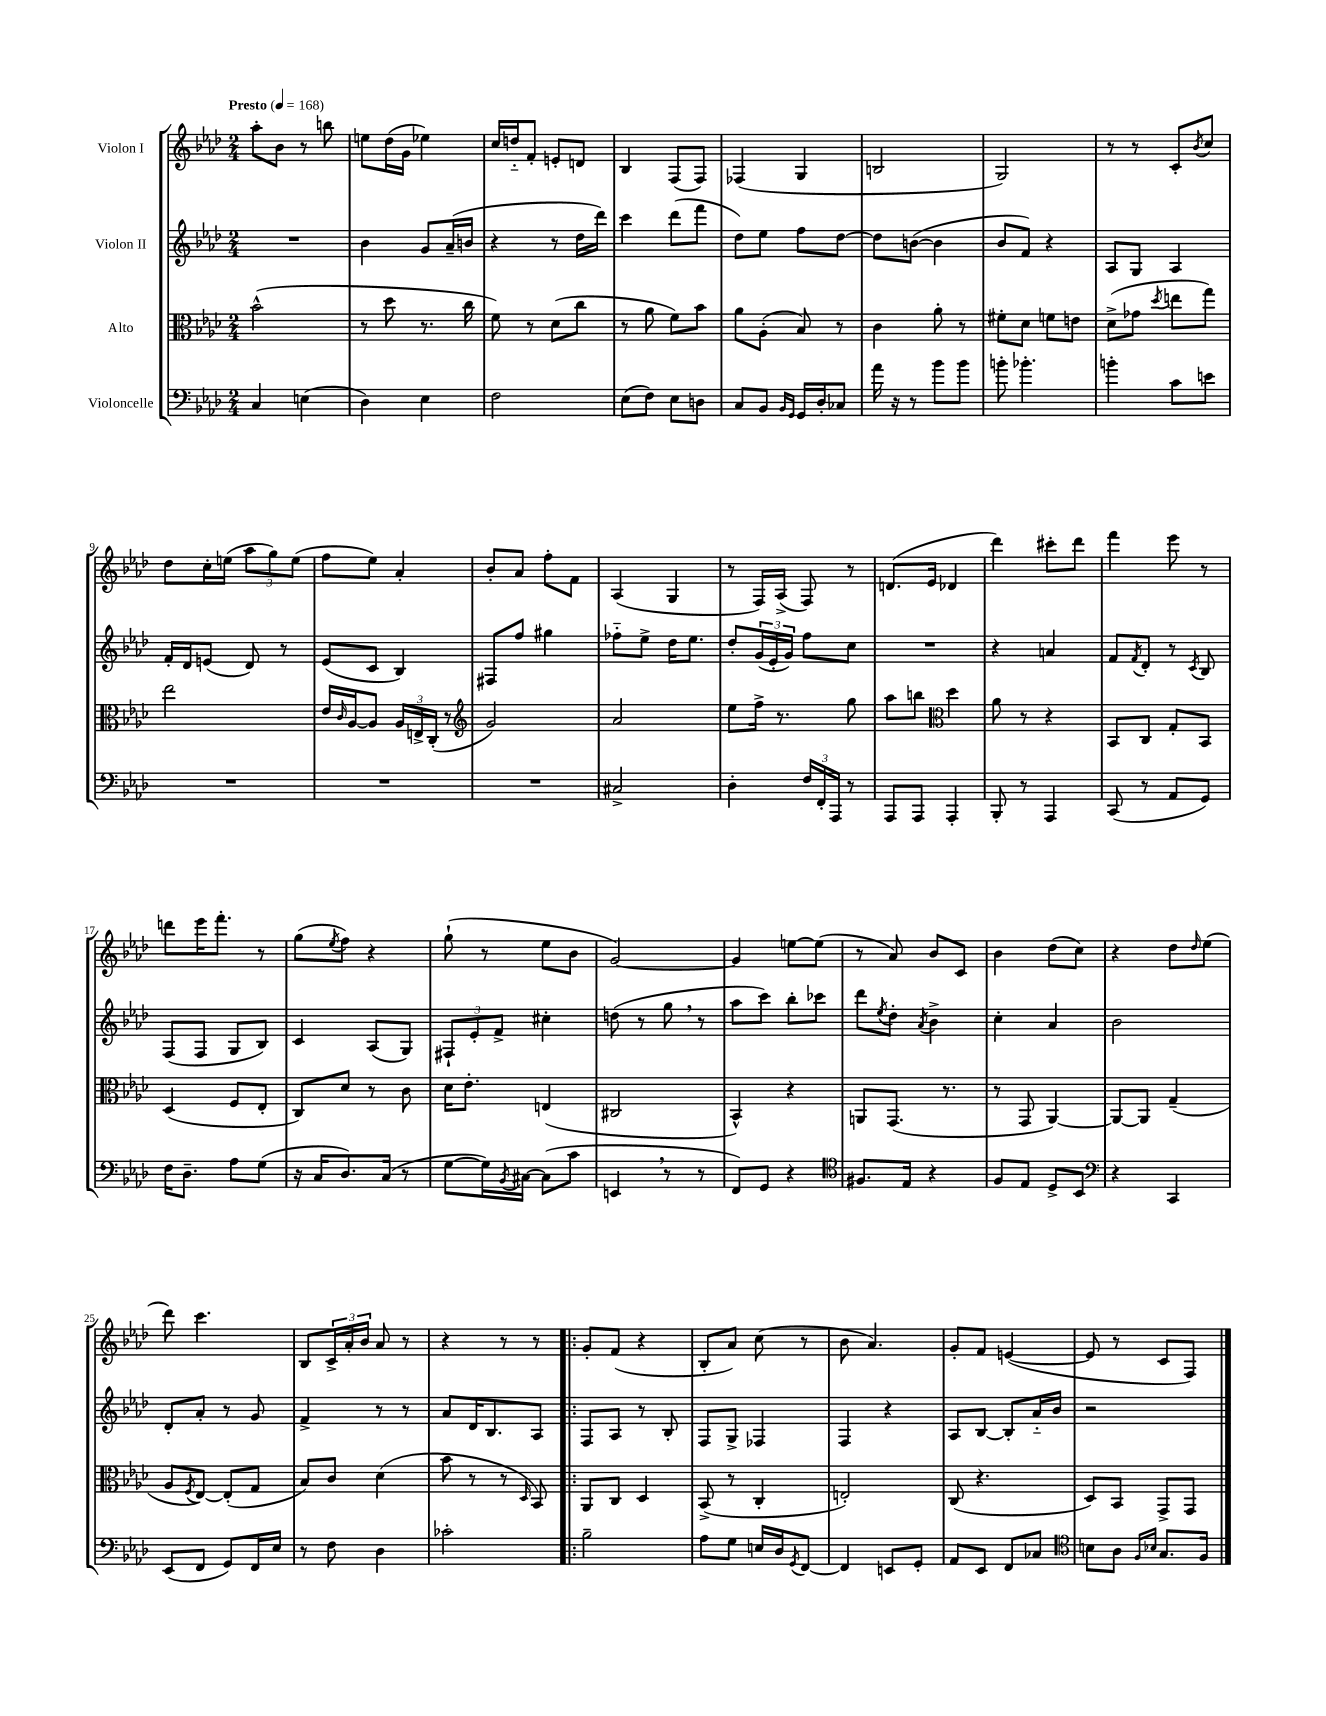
<<
\new StaffGroup <<
\new Staff = "s0" \with { instrumentName = "Violon I" } {
    \clef treble \key aes \major \numericTimeSignature \time 2/4 \tempo "Presto" 4 = 168
    aes''8-. bes'8 r8 b''8 |
    e''8 des''16( g'16 ees''4) |
    c''16 d''16-_ f'8-. e'8-. d'8 |
    bes4 f8( f8) |
    fes4( g4 |
    b2 |
    g2) |
    r8 r8 c'8-. \acciaccatura { bes'8 } c''8 |
    des''8 c''16-. e''16( \tuplet 3/2 { aes''8 g''8) e''8( } |
    f''8 ees''8) aes'4-. |
    bes'8-. aes'8 f''8-. f'8 |
    aes4( g4 |
    r8 f16) aes16->( f8) r8 |
    d'8.( ees'16 des'4 |
    des'''4) cis'''8-. des'''8 |
    f'''4 ees'''8 r8 |
    d'''8 ees'''16 f'''8.-. r8 |
    g''8( \acciaccatura { ees''8 } f''8) r4 |
    g''8-!( r8 ees''8 bes'8 |
    g'2~) |
    g'4 e''8~ e''8( |
    r8 aes'8) bes'8 c'8 |
    bes'4 des''8( c''8) |
    r4 des''8 \grace { des''16 } ees''8( |
    des'''8) c'''4. |
    bes8 \tuplet 3/2 { c'16-> aes'16-. bes'16 } aes'8 r8 |
    r4 r8 r8 |
    \bar ".|:" g'8-. f'8( r4 |
    bes8-. aes'8) c''8( r8 |
    bes'8 aes'4.) |
    g'8-. f'8 e'4~( |
    e'8 r8 c'8 f8) \bar "|." |
}
\new Staff = "s1" \with { instrumentName = "Violon II" } {
    \clef treble \key aes \major \numericTimeSignature \time 2/4
    R2 |
    bes'4 g'8 aes'16--( b'16 |
    r4 r8 des''16 des'''16) |
    c'''4 des'''8( f'''8 |
    des''8) ees''8 f''8 des''8~ |
    des''8 b'8~( b'4 |
    bes'8 f'8) r4 |
    aes8 g8 aes4 |
    f'16-. des'16 e'8( des'8) r8 |
    ees'8( c'8 bes4) |
    fis8 f''8 gis''4 |
    fes''8-_ ees''8-> des''16 ees''8. |
    des''8-. \tuplet 3/2 { g'16( ees'16-. g'16) } f''8 c''8 |
    R2 |
    r4 a'4 |
    f'8 \acciaccatura { f'8 } des'8-. r8 \acciaccatura { c'8 } bes8 |
    f8( f8 g8 bes8) |
    c'4 aes8( g8) |
    \tuplet 3/2 { fis8-! ees'8-. f'8-> } cis''4-. |
    d''8( r8 g''8 \breathe r8 |
    aes''8 c'''8) bes''8-. ces'''8 |
    des'''8 \acciaccatura { ees''8 } des''8-. \acciaccatura { aes'8 } bes'4-> |
    c''4-. aes'4 |
    bes'2 |
    des'8-. aes'8-. r8 g'8 |
    f'4-> r8 r8 |
    aes'8 des'16 bes8. aes8 |
    \bar ".|:" f8 aes8 r8 bes8-. |
    f8 g8-> fes4 |
    f4 r4 |
    aes8 bes8~ bes8-. aes'16-_ bes'16 |
    r2 \bar "|." |
}
\new Staff = "s2" \with { instrumentName = "Alto" } {
    \clef alto \key aes \major \numericTimeSignature \time 2/4
    bes'2-^( |
    r8 des''8 r8. c''16 |
    f'8) r8 des'8( c''8 |
    r8 aes'8 f'8) bes'8 |
    aes'8 aes8-.( bes8) r8 |
    c'4 aes'8-. r8 |
    fis'8-. des'8 f'8 e'8 |
    des'8->( ges'8 \acciaccatura { des''8 } e''8 g''8) |
    ees''2 |
    ees'16 \grace { c'16 } aes16~ aes8 \tuplet 3/2 { aes16 e16-> c16-.( } r8 |
    \clef treble g'2) |
    aes'2 |
    ees''8 f''16-> r8. g''8 |
    aes''8 b''8 \clef alto des''4 |
    aes'8 r8 r4 |
    bes,8 c8 g8-. bes,8 |
    des4( f8 ees8-. |
    c8) des'8 r8 c'8 |
    des'16 ees'8.-. e4( |
    cis2 |
    bes,4-^) r4 |
    a,8 g,8.( r8. |
    r8 g,8 aes,4~) |
    aes,8~ aes,8 g4--( |
    aes8 \acciaccatura { f8 } ees8~) ees8-.( g8 |
    bes8) c'8 des'4( |
    bes'8 r8 r8 \grace { des16 } bes,8) |
    \bar ".|:" aes,8 c8 des4 |
    bes,8->( r8 c4-. |
    e2-.) |
    c8( r4. |
    des8) bes,8 g,8-> g,8 \bar "|." |
}
\new Staff = "s3" \with { instrumentName = "Violoncelle" } {
    \clef bass \key aes \major \numericTimeSignature \time 2/4
    c4 e4( |
    des4) ees4 |
    f2 |
    ees8( f8) ees8 d8 |
    c8 bes,8 \grace { bes,16 g,16 } g,16 des16-. ces8 |
    aes'16 r16 r8 bes'8 bes'8 |
    b'8-. bes'4.-. |
    b'4-. c'8 e'8 |
    R2 |
    R2 |
    R2 |
    cis2-> |
    des4-. \tuplet 3/2 { f16 f,16-. aes,,16 } r8 |
    aes,,8 aes,,8 aes,,4-. |
    bes,,8-. r8 aes,,4 |
    c,8( r8 aes,8 g,8) |
    f16 des8.-- aes8 g8( |
    r16 c16 des8.) c16( r8 |
    g8~ g16) \acciaccatura { bes,8 } cis16~ cis8( c'8 |
    e,4 \breathe r8 r8 |
    f,8) g,8 r4 |
    \clef tenor fis8. ees16 r4 |
    f8 ees8 des8-> bes,8 |
    \clef bass r4 c,4 |
    ees,8( f,8 g,8) f,16 ees16 |
    r8 f8 des4 |
    ces'2-. |
    \bar ".|:" bes2-- |
    aes8 g8 e16 des16 \acciaccatura { g,8 } f,8~ |
    f,4 e,8 g,8-. |
    aes,8 ees,8 f,8 ces8 |
    \clef tenor b8 aes8 \grace { f16 bes16 } g8. f16 \bar "|." |
}
>>
>>
